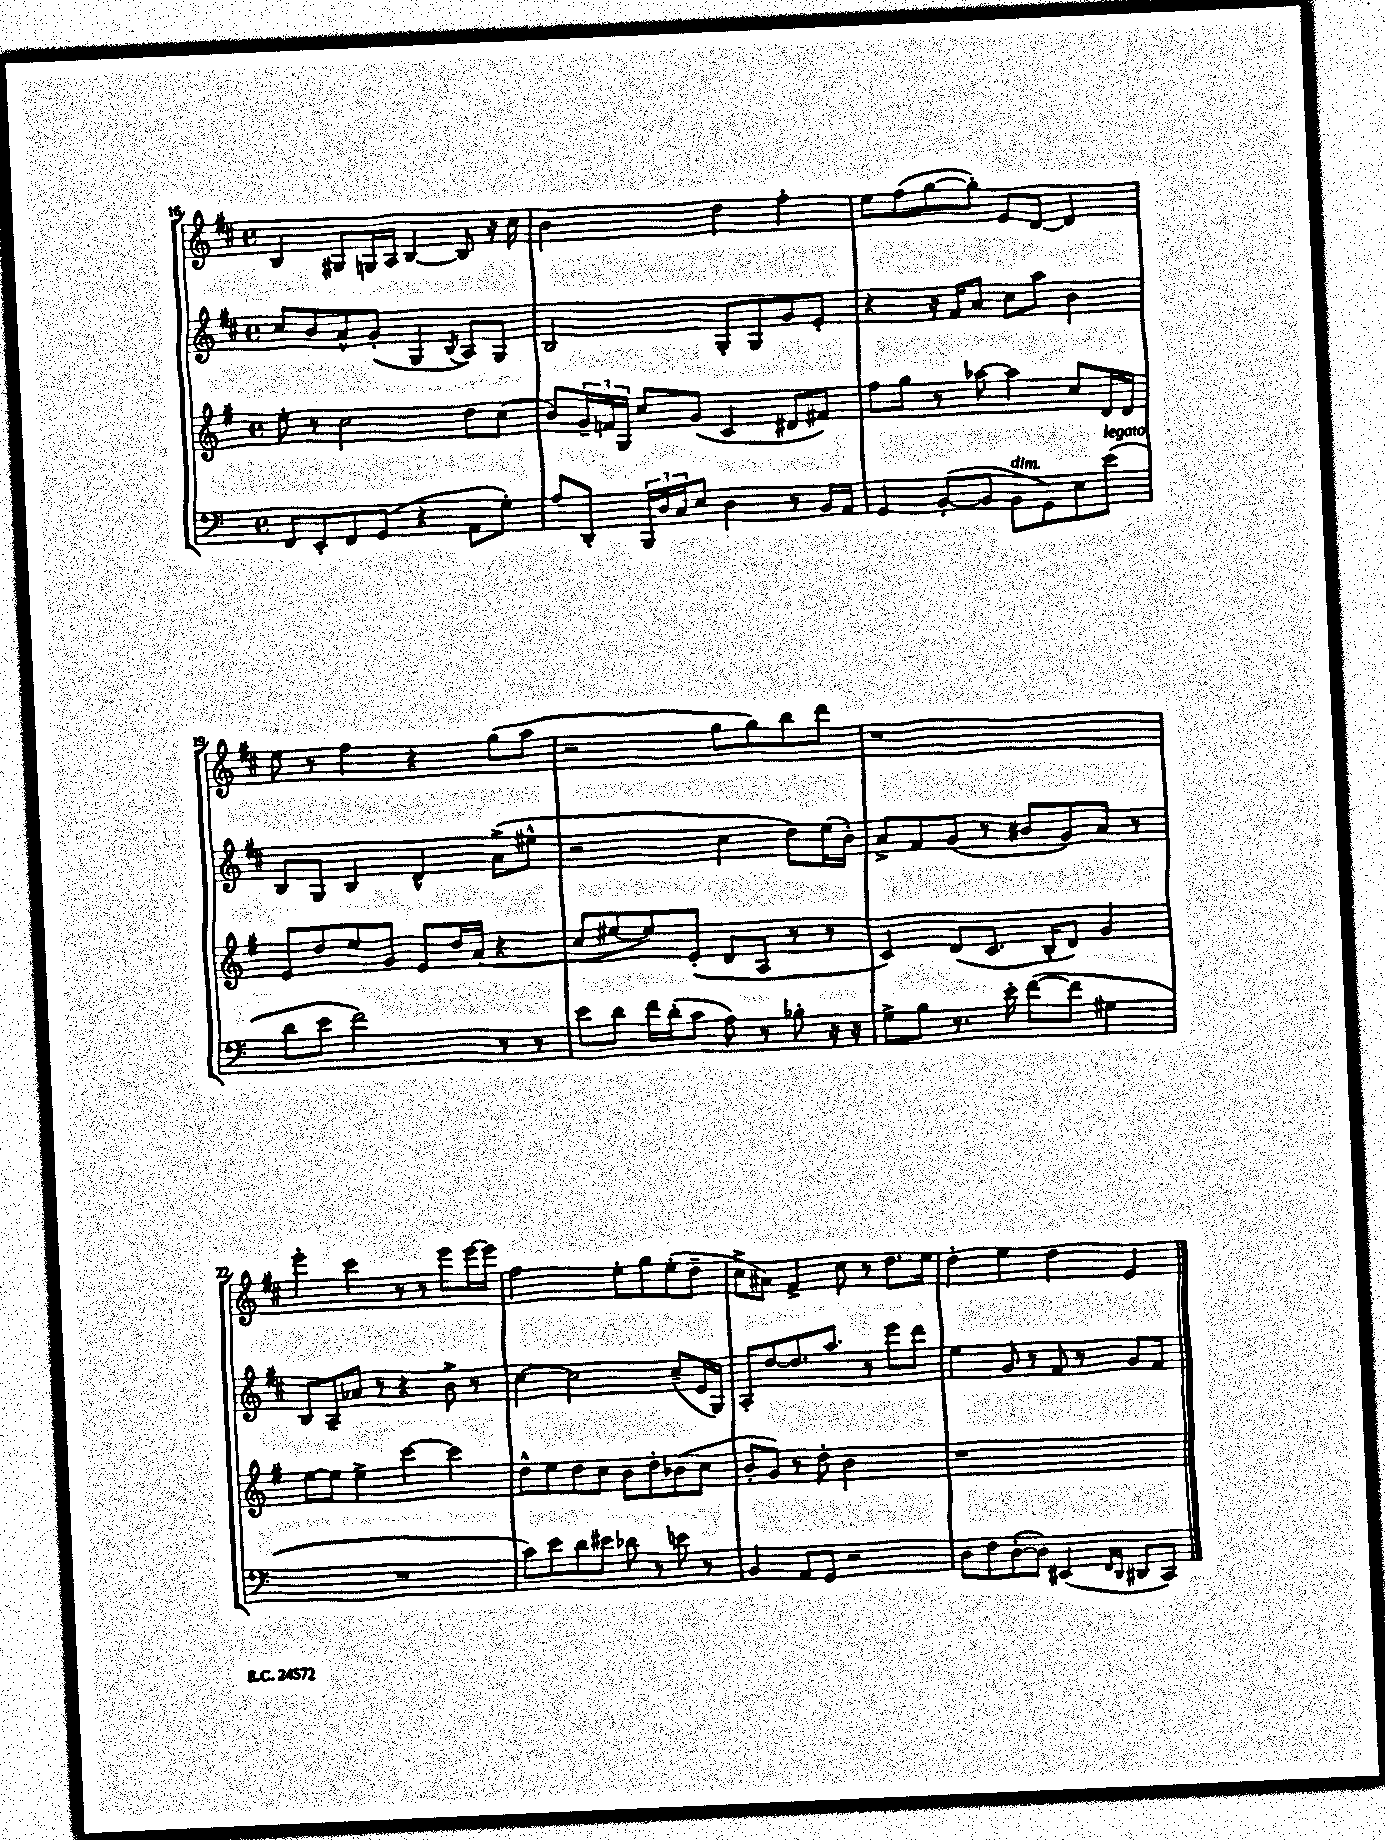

**kern	**kern	**kern	**kern
*staff4	*staff3	*staff2	*staff1
*clefF4	*clefG2	*clefG2	*clefG2
*k[]	*k[f#]	*k[f#c#]	*k[f#c#]
*M4/4	*M4/4	*M4/4	*M4/4
*met(c)	*met(c)	*met(c)	*met(c)
8FF	8ee'	8cc#	4B
8EE'	8r	8b	.
8FF	2cc	8a^^	8G#
(8GG	.	(8g'	16G
.	.	.	16A
4r	.	4G	[4B
.	.	8qB	.
8AA	8dd	8A)	8B]
8G')	(8cc	8G	16r
.	.	.	16cc#
=	=	=	=
8A	8b)	2B	2b
8DD'	24g~	.	.
.	24f	.	.
.	24G	.	.
24BBB	8cc	.	.
24D	.	.	.
24C	.	.	.
8E	(8g	.	.
4D	4c	8G'	4dd
.	.	8G	.
8r	8d#	8g	4ff#'
16BB	8f#)	8e'	.
16AA	.	.	.
=	=	=	=
4GG	8ff#	4r	8ee
.	8gg	.	(8ff#
([8BB'	8r	16r	[8gg
.	.	16f#	.
8BB]	[8aa-	8a	8gg'])
8BB	4aa-]	8cc#	8e
8GG)	.	8aa	[8d
8E	8cc	4b	4d]
(8e	16d	.	.
.	16d	.	.
=	=	=	=
8d	8e	8B	8ee
8e	8dd	8G	8r
2f)	8ee	4B	4ff#
.	8g	.	.
.	8e	4d^^	4r
.	16dd	.	.
.	(16a	.	.
8r	4r	(8a^	(8gg
8r	.	8ee#^^	8aa
=	=	=	=
8e	8cc	2r	2r
8d	[8ee#	.	.
16f	8ee#])	.	.
(16d'	.	.	.
8c	(8e'	.	.
8A)	8d	4cc#	8gg
8r	8A	.	8gg)
8B-'	8r	8dd)	8bb
16r	8r	(16ee	8ddd
16r	.	16b')	.
=	=	=	=
8G^	4c)	8a^	1r
8B	.	8f#	.
8.r	(8d	(8g	.
.	8.c	8r	.
16e'	.	.	.
([8f	.	8b#	.
.	16B'	.	.
8f]	8d)	8g)	.
4G#	4g	8a	.
.	.	8r	.
=	=	=	=
1r	[8ee	8B	4eee'
.	8ee]	8A~	.
.	4ee^	8a-	4ccc#
.	.	8r	.
.	[4ccc	4r	8r
.	.	.	8r
.	4ccc]	8b^	8eee
.	.	8r	[16eee
.	.	.	16eee]
=	=	=	=
8c)	8dd^^	[4cc#	2ff#
8e	8ee	.	.
8d	8dd	2cc#]	.
8e#	8cc	.	.
8d-	8b	.	8ee'
8r	8dd'	.	8gg
8e	(8b-	(8cc#~	(8ee'
8r	8cc	16e	8dd~
.	.	16G)	.
=	=	=	=
4BB	8b'	8A'	8cc#^
.	8g)	[8dd	8a#)
8AA	8r	8.dd]	4f#^
8GG	8dd'	.	.
.	.	8.aa	.
2r	2b	.	8cc#
.	.	8r	8r
.	.	8eee	8.dd
.	.	8ddd	.
.	.	.	16ee
=	=	=	=
8D	1r	4ee	4dd'
8F	.	.	.
([8D'	.	8g	4ee
8D])	.	8r	.
(4EE#	.	8f#	4dd
.	.	8r	.
16qqFF	.	.	.
16qqDD	.	.	.
8DD#	.	8g	4e
8CC)	.	8f#	.
==	==	==	==
*-	*-	*-	*-
